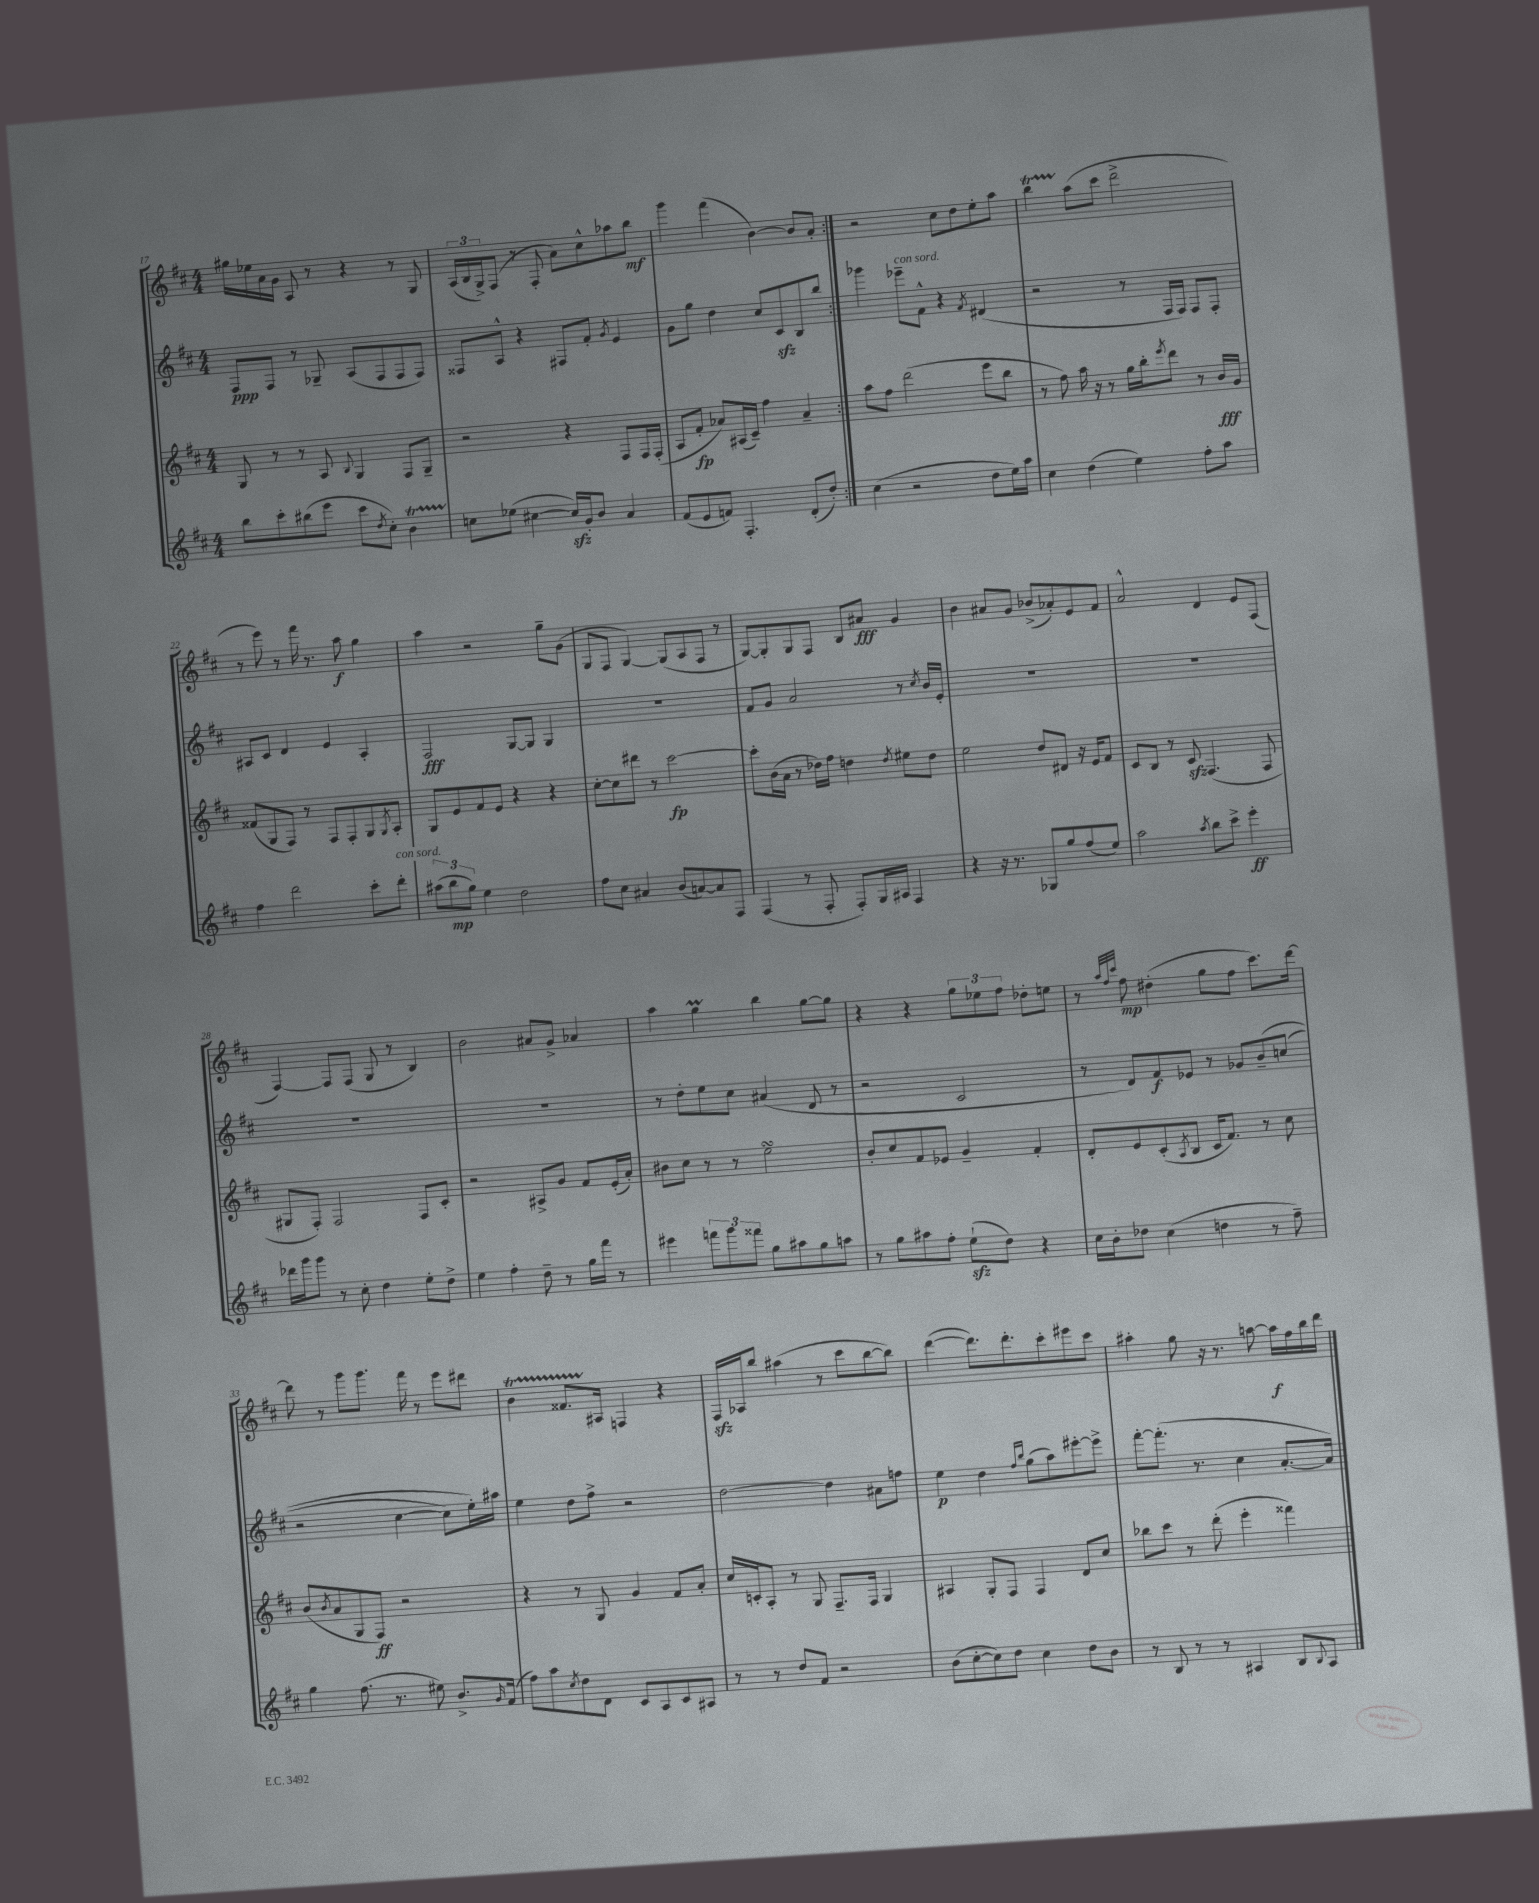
<<
\new StaffGroup <<
\new Staff = "s0" {
    \clef treble \key d \major \numericTimeSignature \time 4/4
    \repeat volta 2 { gis''16 ees''16 a'16 g'16 a8 r8 r4 r8 g8 |
    \tuplet 3/2 { a16( b16 g16->) } fis8( r8 fis8-. a'8) cis''8-^ aes''8 b''8\mf |
    g'''4 fis'''4( b'4~) b'8 a'8-. | }
    r2 cis''8 d''8 e''8-. a''8 |
    b''4\startTrillSpan a''8\stopTrillSpan( cis'''8 d'''2-> |
    r8 e'''8) r8 fis'''16 r8. a''8\f g''4 |
    a''4 r2 g''8-- g'8( |
    g8 fis8 g4~) g8( a8 fis8 r8 |
    g8~) g8-. g8 fis8 b8 ais'8\fff g'4 |
    b'4 ais'8 g'8 bes'8->( aes'8-.) e'8 fis'8 |
    a'2-^ d'4 e'8 fis8( |
    fis4~) fis8 fis8( g8 r8 b4) |
    b'2 ais'8 g'8-> aes'4 |
    a''4 g''4\prall b''4 g''8~ g''8 |
    r4 r4 \tuplet 3/2 { g''8 ees''8 fis''8 } des''8-. e''8 |
    r8 \grace { a''32 fis''32 cis'''32 } fis''8\mp dis''4-.( g''8 fis''8 cis'''8.) d'''16~ |
    d'''8 r8 g'''8 g'''8. fis'''16 r8 e'''8 dis'''8 |
    b'4\startTrillSpan fisis'8. ais16\stopTrillSpan f4 r4 |
    fis16\sfz aes16 b''8 ais''4( r8 cis'''8 b''8~ b''8) |
    d'''4~( d'''8.) d'''8.-. cis'''8-. eis'''8 cis'''8 |
    ais''4-. g''8 r16 r8. a''8~ a''16\f fis''16 b''16 d'''16 \bar "|." |
}
\new Staff = "s1" {
    \clef treble \key d \major \numericTimeSignature \time 4/4
    \repeat volta 2 { fis8\ppp fis8 r8 ges8-- a8( fis8 fis8 fis8) |
    fisis8 a8-^ r4 fis8 fis'8-. \acciaccatura { g'8 } e'4 |
    g'8 g''8 d''4 cis''8 cis'8\sfz b8 b''8 | }
    ges'''4 ees'''8--^\markup { \italic "con sord." } fis'8-^ r4 \acciaccatura { fis'8 } dis'4( |
    r2 r8 fis16 fis16) fis8 fis8-. |
    ais8 cis'8 d'4 e'4 ais4-. |
    fis2\fff g8~ g8 g4 |
    R1 |
    fis'8 g'8 a'2 r8 \acciaccatura { cis''8 } b'16 e'16-. |
    R1 |
    R1 |
    R1 |
    R1 |
    r8 d''8-. e''8 cis''8 ais'4( d'8 r8 |
    r2 cis'2 |
    r8 d'8) fis'8\f ees'8 r8 ges'8 b'8--\( c''8( |
    r2 cis''4~ cis''8) e''16-.\) ais''16 |
    e''4 d''8 fis''8-> r2 |
    d''2~ d''4 ais'8 f''8 |
    e''4\p d''4 \grace { fis''16 b''16 } g''8( a''8) eis'''8~-. eis'''8-> |
    fis'''8~-. fis'''8.-.( r8. cis''4 a'8.~-. a'16) \bar "|." |
}
\new Staff = "s2" {
    \clef treble \key d \major \numericTimeSignature \time 4/4
    \repeat volta 2 { g8 r8 r8 a8 \appoggiatura { b8 } g4 fis8 g8-- |
    r2 r4 fis8 fis16 fis16-.( |
    a8 fis'8-.\fp aes'8) ais16( cis'16--) fis''4 aes'4-- | }
    a''8 fis''8 d'''2( e'''8 b''8 |
    r8 fis''8) a''16 r16 r8 g''16 b''16-. \acciaccatura { e'''8 } d'''8 r8 b'16\fff g'16 |
    fisis'8( g8 fis8) r8 fis8 fis8-. g8 \acciaccatura { g8 } a8-. |
    g8 e'8 fis'8 e'8 r4 r4 |
    cis''8~-. cis''8 dis'''8 r8 cis'''2~\fp |
    cis'''8-. b'16( a'16 r8 des''16) fis''16 d''4 \acciaccatura { d''8 } eis''8 d''8 |
    e''2 d''8 dis'8 r16 e'16 fis'8 |
    cis'8 b8 r8 cis'8\sfz fis4.( fis8 |
    gis8 fis8-.) fis2 fis8 cis'8-. |
    r2 ais8-> g'8 fis'8 e'16-.( a'16-.) |
    bis'8 cis''8 r8 r8 e''2\turn |
    b'8-. cis''8 fis'8 ees'8 g'4-- fis'4-. |
    d'8-. e'8 cis'8-.( \acciaccatura { a8 } b8 cis'16 fis'8.) r8 cis''8 |
    b'8( \acciaccatura { b'8 } a'8 g8 fis8\ff) r2 |
    r4 r8 g8 g'4 fis'8 a'8-. |
    cis''16 c'16-. a8-. r8 g8 fis8.-- fis16 g4 |
    ais4 g8-. fis8 fis4 d'8 cis''8 |
    bes''8 cis'''8 r8 d'''8-.( e'''4-. fisis'''4) \bar "|." |
}
\new Staff = "s3" {
    \clef treble \key d \major \numericTimeSignature \time 4/4
    \repeat volta 2 { b''8 cis'''8-. bis''8( e'''8 cis'''8 \acciaccatura { d''8 } cis''8-.) b'4\startTrillSpan |
    c''8\stopTrillSpan ees''8( cis''4~ cis''16\sfz) g'16-. b'8 a'4 |
    fis'8( e'8 f'8) fis4.-. d'8-.( d''8-.) | }
    cis''4( r2 d''8 e''16) a''16 |
    cis''4 d''4( e''4) fis''8-. a''8 |
    fis''4 d'''2 cis'''8-. d'''8-.^\markup { \italic "con sord." } |
    \tuplet 3/2 { ais''8( b''8\mp g''8) } e''4 d''2 |
    fis''8 cis''8 ais'4 b'8( a'8~) a'8 fis8 |
    fis4( r8 fis8-. fis8-.) g16 ais16 fis4 |
    r4 r16 r8. ges8 g''8 fis''8( e''8) |
    a''2 \acciaccatura { a''8 } b''8 cis'''8-> e'''4-.\ff |
    des'''16 g'''16 g'''8 r8 cis''8-. d''4 e''8-. d''8-> |
    e''4 fis''4-. d''8-- r8 g''16 fis'''16 r8 |
    eis'''4 \tuplet 3/2 { f'''8 g'''8 fisis'''8 } g''8 ais''8 g''8 a''8 |
    r8 g''8 ais''8 fis''8-. e''8-!\sfz( d''8) r4 |
    cis''16 b'16-. des''8 cis''4( d''4 r8 fis''8--) |
    g''4 fis''8.( r8. eis''8) b'8.-> \grace { g'16 } fis'16( |
    fis''8) a''8 \acciaccatura { cis''8 } d''8 d'8 cis'8 a8 cis'8 ais8 |
    r8 r8 d''8 fis'8 r2 |
    b'8( cis''8~-. cis''8) d''8 cis''4 d''8 b'8 |
    r8 b8 r8 r8 ais4 b8 \appoggiatura { b8 } ais8 \bar "|." |
}
>>
>>
\layout { \context { \Score currentBarNumber = #17 } }
